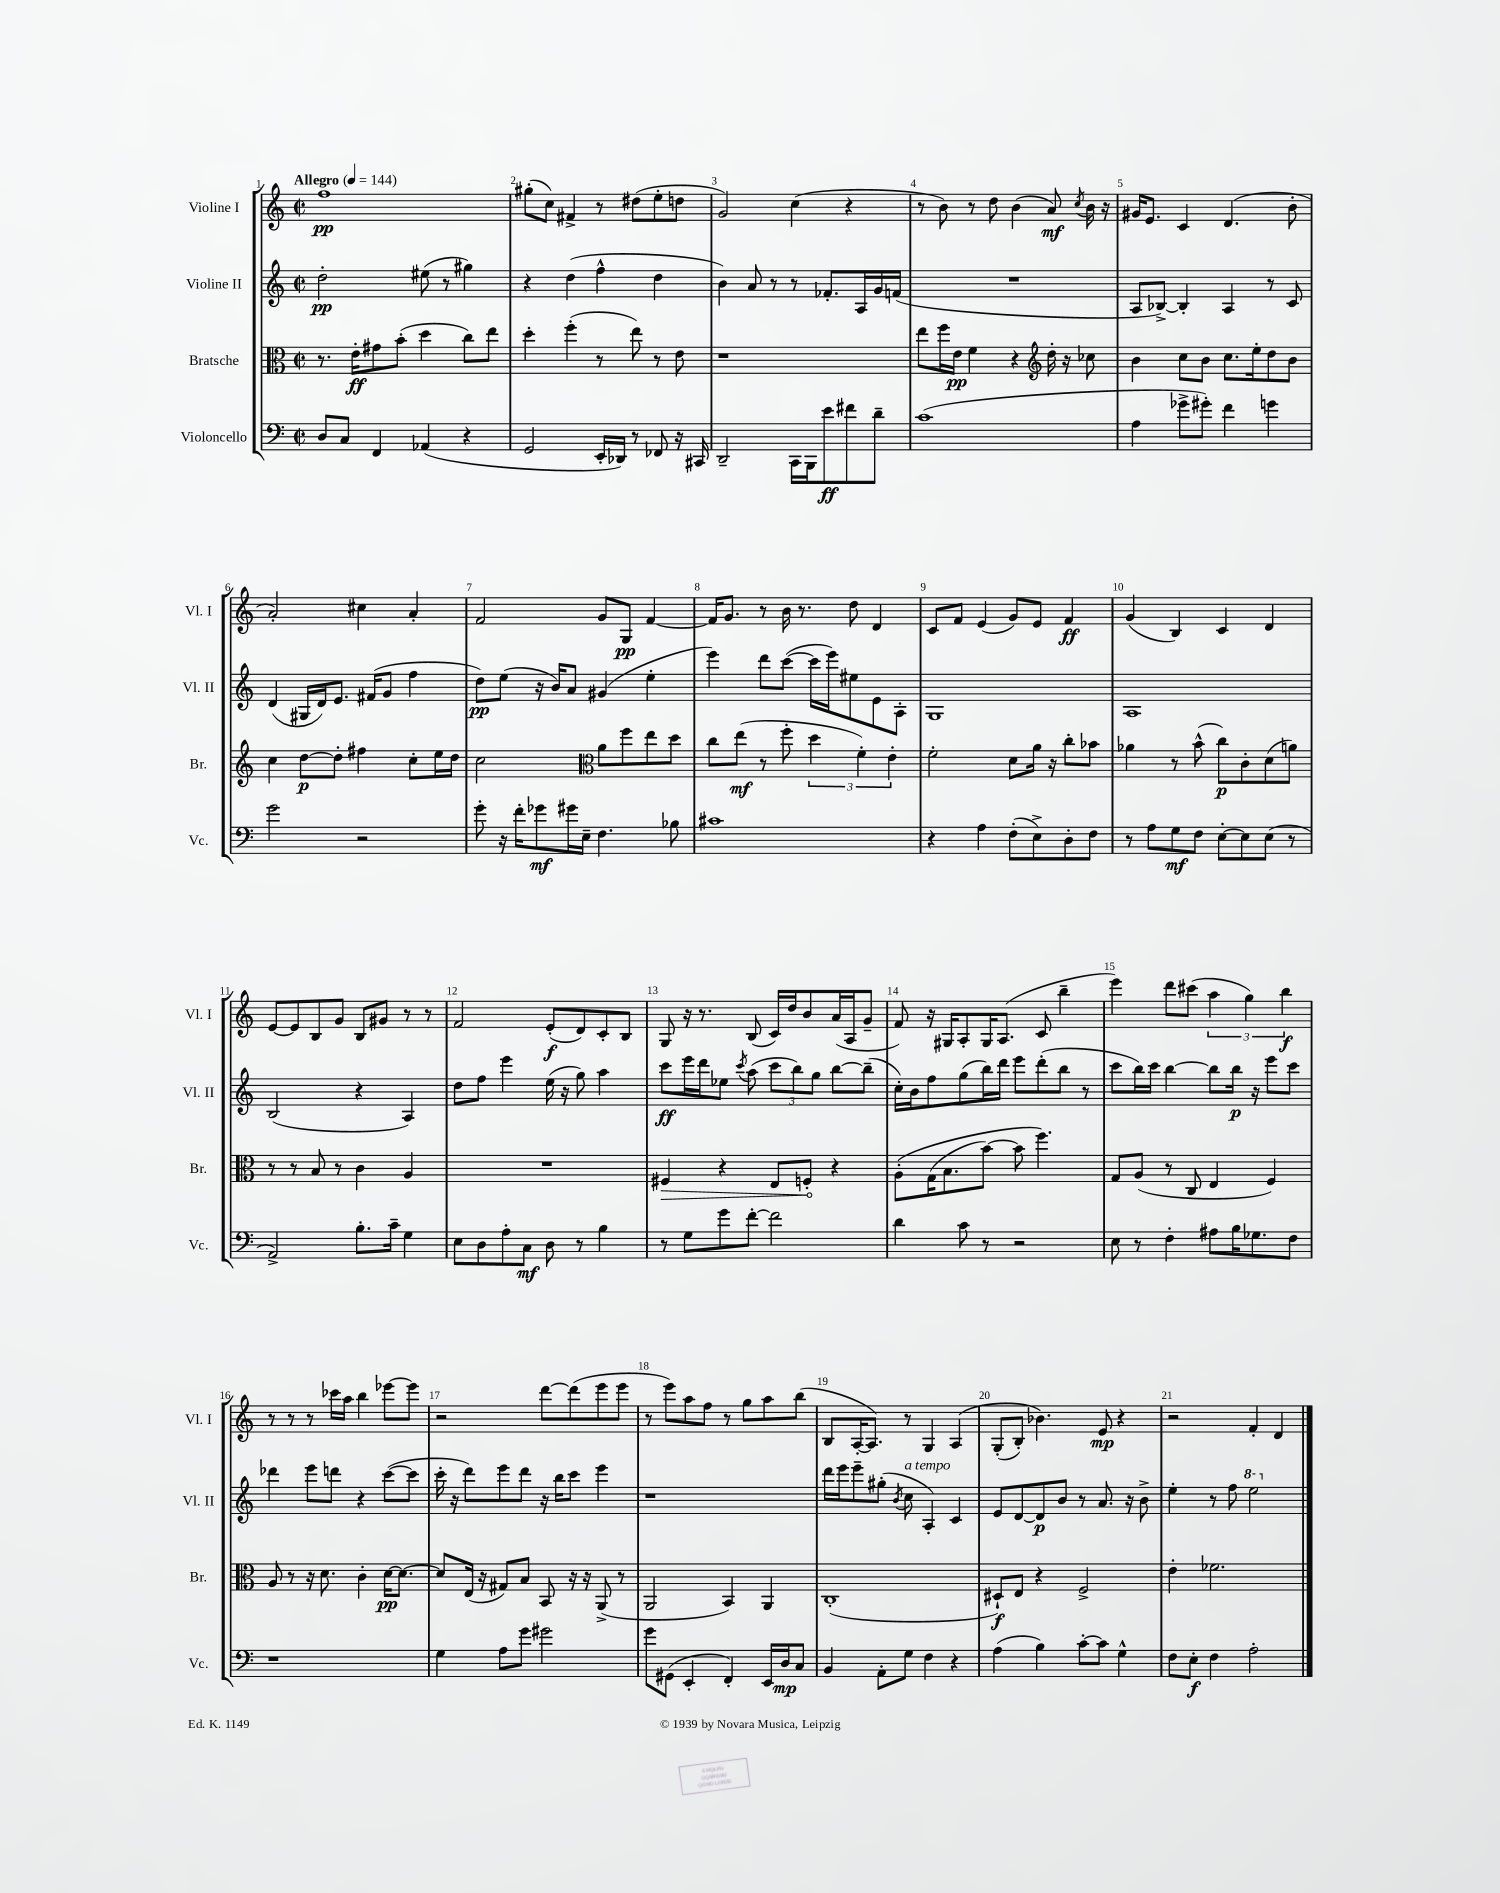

**kern	**kern	**kern	**kern
*staff4	*staff3	*staff2	*staff1
*clefF4	*clefC3	*clefG2	*clefG2
*k[]	*k[]	*k[]	*k[]
*M2/2	*M2/2	*M2/2	*M2/2
*met(c|)	*met(c|)	*met(c|)	*met(c|)
*MM144	*MM144	*MM144	*MM144
8D/L	8.r	2dd'\	1ff
8C/J	.	.	.
.	16e'\LK	.	.
4FF/	8g#\	.	.
.	(8b'\J	.	.
(4AA-/	4dd\	(8ee#\	.
.	.	8r	.
4r	8cc\L)	4gg#\)	.
.	8ee\J	.	.
=	=	=	=
2GG/	4dd'\	4r	(8gg#'\L
.	.	.	8cc\J)
.	(4ff'\	(4dd\	4f#^/
16EE'/LL	8r	4ff^^\	8r
16DD-/JJ)	.	.	.
8r	8ee\)	.	(8dd#\L
8FF-/	8r	4dd\	8ee'\
16r	8e\	.	8dd\J
16CC#/	.	.	.
=	=	=	=
2DD~/	1r	4b\)	2g/)
.	.	8a/	.
.	.	8r	.
16CC\LL	.	8r	(4cc\
16BBB\J	.	.	.
8e\	.	8.f-'/L	.
8f#\	.	.	4r
.	.	16A/L	.
8d~\J	.	16g/	.
.	.	(16f/JJ	.
=	=	=	=
(1c	8ee\L	1r	8r
.	16ff\L	.	8b\)
.	16e\JJ	.	.
.	4f\	.	8r
.	.	.	8dd\
.	4r	.	(4b\
*	*clefG2	*	*
.	16dd'\	.	8a/)
.	16r	.	.
.	.	.	8qcc/
.	8cc-\	.	16b\
.	.	.	16r
=	=	=	=
4A\	4b\	8A/L	16g#/LK
.	.	.	8.e/J
.	.	[8B-^/J)	.
8g-^\L	8cc\L	4B-'/]	4c/
8g#'\J)	8b\J	.	.
4f\	8.cc\L	4A/	(4.d/
.	16ee'\k	.	.
4g\	8dd\	8r	.
.	8b\J	8c/	8b'\
=	=	=	=
2g\	4cc\	(4d/	2a'/)
.	[8dd\L	16G#/LL	.
.	.	16d/J)	.
.	8dd'\]J	8.e/J	.
2r	4ff#\	.	4cc#\
.	.	(16f#/LK	.
.	.	8g/J	.
.	8cc'\L	4ff\	4a'/
.	16ee\L	.	.
.	16dd\JJ	.	.
=	=	=	=
8g'\	2cc\	8dd\L)	2f/
16r	.	(8ee\J	.
16f'\LK	.	.	.
8g-\	.	16r	.
.	.	16b/LK)	.
16g#\L	.	8a/J	.
16E~\JJ	.	.	.
*	*clefC3	*	*
4.F\	8a\L	(4g#/	8g/L
.	8ff\	.	8G/J
.	8ee\	4ee'\	[4f/
8B-\	8dd\J	.	.
=	=	=	=
1c#	8cc\L	4eee\)	16f/]LK
.	.	.	8.g/J
.	(8ee\J	.	.
.	8r	8ddd\L	8r
.	8ff'\	([8ccc\J	16b\
.	.	.	8.r
.	6dd\	16ccc\]LL	.
.	.	16eee\J)	.
.	.	8ee#\	8dd\
.	6f'\)	.	.
.	.	8e\	4d/
.	6e'\	.	.
.	.	8A'\J	.
=	=	=	=
4r	2f'\	1G	8c/L
.	.	.	8f/J
4A\	.	.	(4e/
(8F'\L	8d\L	.	8g/L)
8E^\)	16a\Jk	.	8e/J
.	16r	.	.
8D'\	8cc'\L	.	4f/
8F\J	8b-\J	.	.
=	=	=	=
8r	4a-\	1A	(4g/
8A\L	.	.	.
8G\	8r	.	4B/)
8F\J	(8b^^\	.	.
[8E'\L	8cc\L)	.	4c/
8E\]	8c'\	.	.
(8E\J	(8d\	.	4d/
8r	8a\J)	.	.
=	=	=	=
2AA^/)	8r	(2B/	[8e/L
.	8r	.	8e/]
.	8B/	.	8B/
.	8r	.	8g/J
8.B'\L	4c\	4r	8B/L
.	.	.	8g#/J
16c~\Jk	.	.	.
4G\	4A/	4A/)	8r
.	.	.	8r
=	=	=	=
8E\L	1r	8dd\L	2f/
8D\	.	8ff\J	.
8A'\	.	4eee\	.
8C\J	.	.	.
8D\	.	(16ee\	(8e'/L
.	.	16r	.
8r	.	8gg\)	8d/)
4B\	.	4aa\	8c'/
.	.	.	8B/J
=	=	=	=
8r	4F#/	8ccc\L	8G/
8G\L	.	16eee\L	16r
.	.	16ddd\J	8.r
8g\	4r	8ee-\J	.
.	.	8qccc/	.
[8f'\J	.	(8aa\	(8B/
2f\]	8E/L	12ccc\L	16c/LL)
.	.	.	16dd/J
.	.	12bb\)	.
.	8F'/J	.	8b/
.	.	12gg\J	.
.	4r	[8bb\L	(16a/L
.	.	.	16A/J
.	.	(8bb~\]J	8g~/J
=	=	=	=
4d\	&(8A'\L	16cc'\LL)	8f/)
.	.	16b\J	.
.	(16G\K	8ff\	16r
.	8.B\	.	16G#/LK
8c\	.	(8gg\	8A'/
8r	[8b\J)	16bb\L)	16G#/K
.	.	16ddd\JJ	(8.A/J
2r	8b\]	8eee\L	.
.	4.ff\&)	(8ddd'\	8c/
.	.	8bb\J	4bb~\
.	.	8r	.
=	=	=	=
8E\	8G/L	8ccc\L	4eee\)
8r	(8A/J	16bb\L)	.
.	.	16ccc\JJ	.
4F'\	8r	[4bb\	8ddd\L
.	8C/	.	(8ccc#\J
8A#\L	4E/	8bb\]L	6aa\
16B\K	.	16bb\Jk	.
.	.	.	6gg\)
8.G-\	.	16r	.
.	4F/)	8eee\L	.
.	.	.	6bb\
8F\J	.	8ccc\J	.
=	=	=	=
1r	8A/	4ddd-\	8r
.	8r	.	8r
.	16r	8eee\L	8r
.	8.d\	.	.
.	.	8ddd\J	16ccc-\LL
.	.	.	16aa\JJ
.	4c'\	4r	4bb\
.	[16d\LK	([8ccc\L	[8eee-\L
.	8.d\_J	.	.
.	.	8ccc\]J	8eee-\]J
=	=	=	=
4G\	8d/]L	16ccc'\	2r
.	.	16r	.
.	(16E/Jk	8ddd\L)	.
.	16r	.	.
8A\L	8G#/L)	8eee\	.
8g\J	8B/J	8ddd\J	.
2g#\	8BB/	16r	[8ddd\L
.	.	16bb\LK	.
.	16r	8ccc\J	(8ddd\]
.	16r	.	.
.	(8AA^/	4eee\	8eee\
.	8r	.	8eee\J
=	=	=	=
8g\L	2AA/	1r	8r
(8GG#\J	.	.	8eee\L)
4EE'/	.	.	8aa\
.	.	.	8ff\J
4FF'/)	4BB/)	.	8r
.	.	.	8gg\L
16EE/LL	4AA/	.	8aa\
16D/J	.	.	.
8C/J	.	.	(8bb\J
=	=	=	=
4BB/	(1C'	16ddd\LL	8B/L
.	.	16eee\J	.
.	.	8eee~\	[16A'/K
.	.	.	8.A/]J)
8AA'\L	.	(8gg#'\J	.
.	.	8qb/	.
8G\J	.	8cc\	8r
4F\	.	4A'/)	4G/
4r	.	4c/	&(4A/
=	=	=	=
(4A\	8D#`/L)	8e/L	(8G'/L
.	8E/J	[8d/	8B'/J)
4B\)	4r	8d/]	4.b-\&)
.	.	8b/J	.
[8c'\L	2F^/	8r	.
8c\]J	.	8.a/	8e/
4G^^\	.	.	4r
.	.	16r	.
.	.	8b^\	.
=	=	=	=
8F\L	4e'\	4ee'\	2r
8E'\J	.	.	.
4F\	2.f-\	8r	.
.	.	8ff\	.
2A'\	.	2eee\	4f'/
.	.	.	4d/
==	==	==	==
*-	*-	*-	*-
